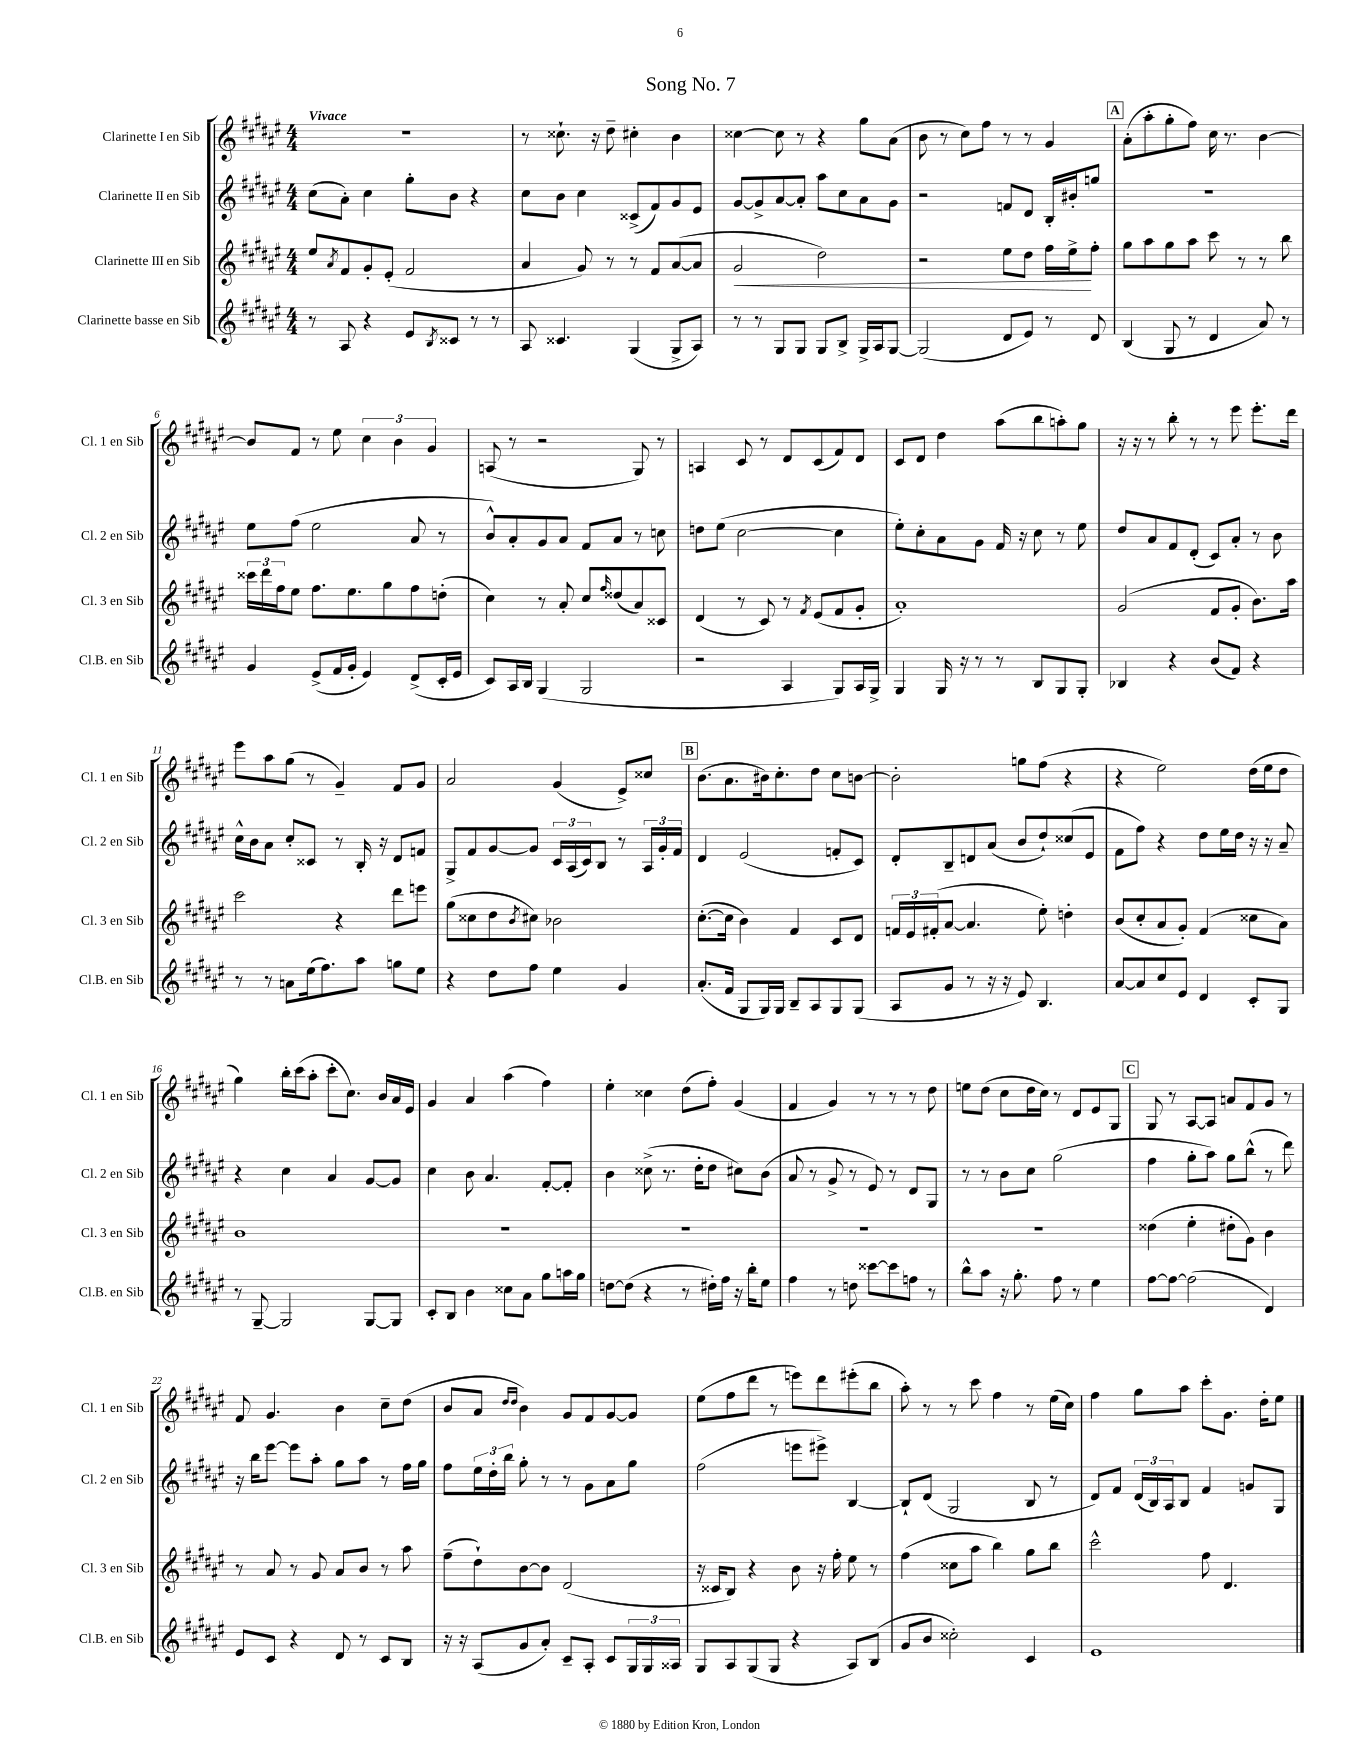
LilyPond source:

\header { title = "Song No. 7" }
<<
\new StaffGroup <<
\new Staff = "s0" \with { instrumentName = "Clarinette I en Sib" shortInstrumentName = "Cl. 1 en Sib" } {
    \clef treble \key fis \major \numericTimeSignature \time 4/4 \tempo "Vivace"
    R1 |
    r8 cisis''8.-! r16 dis''8-- cis''4-. b'4 |
    cisis''4~ cisis''8 r8 r4 gis''8 ais'8( |
    b'8 r8 cis''8) fis''8 r8 r8 gis'4 |
    \mark \markup { \box "A" } ais'8-.( ais''8-. gis''8-. fis''8) cis''16 r8. b'4~ |
    b'8 fis'8 r8 eis''8 \tuplet 3/2 { cis''4 b'4 gis'4 } |
    a8( r8 r2 gis8) r8 |
    a4 cis'8 r8 dis'8 cis'8( fis'8) dis'8 |
    cis'8 dis'8 dis''4 ais''8( b''8 a''8-.) gis''8 |
    r16 r16 r8 b''8-. r8 r8 eis'''8 eis'''8.-. dis'''16 |
    eis'''8 ais''8 gis''8( r8 gis'4--) fis'8 gis'8 |
    ais'2 gis'4( eis'8->) cisis''8 |
    \mark \markup { \box "B" } b'8.( ais'8. bis'16) cis''8.-. dis''8 cis''8 b'8~ |
    b'2-. g''8 fis''8( r4 |
    r4 eis''2) dis''16( eis''16 dis''8 |
    gis''4) b''16-. cis'''16( ais''8-. cis'''8-. cis''8.) b'16 ais'16 eis'16 |
    gis'4 ais'4 ais''4( fis''4) |
    eis''4-. cisis''4 dis''8( fis''8-.) gis'4( |
    fis'4 gis'4) r8 r8 r8 dis''8 |
    e''8 dis''8( cis''8 dis''16 cis''16) r8 dis'8 eis'8 gis8 |
    \mark \markup { \box "C" } gis8 r8 ais8~ ais8 a'8 fis'8 gis'8 r8 |
    fis'8 gis'4. b'4 cis''8-- dis''8( |
    b'8 ais'8 \grace { dis''16 dis''16 } b'4) gis'8 fis'8 gis'8~ gis'8 |
    eis''8( fis''8 dis'''8 r8 e'''8) dis'''8 eis'''8-.( b''8 |
    ais''8-.) r8 r8 cis'''8 fis''4 r8 eis''16( cis''16) |
    fis''4 gis''8 ais''8 cis'''8-. gis'8. dis''16-. eis''8 \bar "|." |
}
\new Staff = "s1" \with { instrumentName = "Clarinette II en Sib" shortInstrumentName = "Cl. 2 en Sib" } {
    \clef treble \key fis \major \numericTimeSignature \time 4/4
    cis''8( ais'8-.) cis''4 gis''8-. b'8 r4 |
    cis''8 b'8 cis''4 cisis'8->( fis'8) gis'8 eis'8 |
    gis'8~ gis'8-> ais'8~ ais'8-. ais''8 cis''8 ais'8 gis'8 |
    r2 f'8 dis'8 b16-. bis'16-. g''8 |
    \mark \markup { \box "A" } R1 |
    eis''8 fis''8( eis''2 ais'8 r8 |
    b'8-^) ais'8-. gis'8 ais'8 fis'8 ais'8 r8 c''8 |
    d''8 eis''8( cis''2~ cis''4 |
    eis''8-.) cis''8-. ais'8 gis'8 fis'16 r16 cis''8 r8 eis''8 |
    dis''8 ais'8 fis'8 dis'8-.( cis'8) ais'8-. r8 b'8 |
    cis''16-^ b'16 ais'8 cis''8-. cisis'8 r8 b16-. r16 dis'8 f'8 |
    gis8-> fis'8 gis'8~ gis'8 \tuplet 3/2 { cis'16 ais16( cis'16) } b8 r8 \tuplet 3/2 { ais16 gis'16-. fis'16 } |
    \mark \markup { \box "B" } dis'4 eis'2( f'8-. cis'8) |
    dis'8-. b8-- d'8 ais'8( b'8 dis''8-!) cisis''8( eis'8 |
    fis'8 fis''8) r4 dis''8 eis''16 dis''16 r16 r16 ais'8-- |
    r4 cis''4 ais'4 gis'8~ gis'8 |
    cis''4 b'8 ais'4. fis'8~-. fis'8-. |
    b'4 cisis''8->( r8. dis''16-. dis''8 cis''8) b'8( |
    ais'8 r8 gis'8-> r8 eis'8) r8 dis'8 gis8 |
    r8 r8 b'8 cis''8 gis''2( |
    \mark \markup { \box "C" } fis''4 gis''8-. ais''8) gis''8 b''8-^( r8 dis'''8) |
    r16 b''16 eis'''8~ eis'''8 ais''8-. gis''8 ais''8 r8 fis''16 gis''16 |
    fis''8 \tuplet 3/2 { eis''16 dis''16-. b''16 } gis''8-. r8 r8 gis'8 ais'8 gis''8 |
    fis''2( e'''8 eis'''8->) b4~ |
    b8-! dis'8( gis2 b8 r8 |
    dis'8) fis'8 \tuplet 3/2 { dis'16( b16) ais16 } b8 fis'4 g'8 gis8 \bar "|." |
}
\new Staff = "s2" \with { instrumentName = "Clarinette III en Sib" shortInstrumentName = "Cl. 3 en Sib" } {
    \clef treble \key fis \major \numericTimeSignature \time 4/4
    eis''8 \acciaccatura { ais'8 } fis'8 gis'8-. eis'8-.( fis'2 |
    ais'4 gis'8) r8 r8 fis'8 ais'8~( ais'8 |
    gis'2\< dis''2) |
    r2 eis''8 dis''8 fis''16 eis''16->\! fis''8-. |
    \mark \markup { \box "A" } gis''8 ais''8 gis''8 ais''8 cis'''8 r8 r8 b''8 |
    \tuplet 3/2 { cisis'''16 dis'''16 fis''16 } eis''8 fis''8. eis''8. gis''8 fis''8 d''8-.( |
    cis''4) r8 ais'8-. cis''8 \grace { fis''16 } disis''8( ais'8) cisis'8 |
    dis'4( r8 cis'8) r8 \acciaccatura { fis'8 } eis'8( fis'8 gis'8-. |
    ais'1-.) |
    gis'2( fis'8 gis'8-. b'8.) ais''16 |
    cis'''2 r4 dis'''8 e'''8 |
    gis''8( cisis''8 dis''8 \acciaccatura { b'8 } cis''8) bes'2 |
    \mark \markup { \box "B" } cis''8.~-.( cis''16 b'4) fis'4 cis'8 dis'8 |
    \tuplet 3/2 { f'16 eis'16 fis'16-.( } ais'8~ ais'4. eis''8-.) d''4-. |
    b'8( cis''8-. ais'8 gis'8-.) fis'4( cisis''8 ais'8) |
    b'1 |
    R1 |
    R1 |
    R1 |
    R1 |
    \mark \markup { \box "C" } disis''4( eis''4-. dis''8-. gis'8) b'4 |
    r8 ais'8 r8 gis'8 ais'8 b'8 r8 ais''8 |
    fis''8--( dis''8-!) b'8~ b'8 dis'2( |
    r16 cisis'16 b8) r4 b'8 r16 fis''16-. eis''8 r8 |
    fis''4( cisis''8 ais''8 b''4) gis''8 b''8 |
    cis'''2-^ fis''8 dis'4. \bar "|." |
}
\new Staff = "s3" \with { instrumentName = "Clarinette basse en Sib" shortInstrumentName = "Cl.B. en Sib" } {
    \clef treble \key fis \major \numericTimeSignature \time 4/4
    r8 ais8 r4 eis'8 \acciaccatura { b8 } cisis'8 r8 r8 |
    ais8 cisis'4. gis4( gis8-> ais8) |
    r8 r8 gis8 gis8 gis8 b8-> gis16-> ais16 gis8~ |
    gis2( dis'8 eis'8) r8 dis'8 |
    \mark \markup { \box "A" } b4( gis8 r8 dis'4 ais'8) r8 |
    gis'4 eis'8->( fis'16 gis'16-. eis'4) dis'8->( cis'16-. eis'16 |
    cis'8) ais16 b16 gis4( gis2 |
    r2 ais4 gis8) ais16 gis16-> |
    gis4 gis16 r16 r8 r8 b8 gis8 gis8-. |
    bes4 r4 b'8( fis'8) r4 |
    r8 r8 a'8 eis''16( fis''8.) ais''8 g''8 eis''8 |
    r4 dis''8 fis''8 eis''4 gis'4 |
    \mark \markup { \box "B" } ais'8.-.( fis'16 gis8 gis16) gis16 b8-- ais8 gis8 gis8( |
    ais8 gis'8 r8 r16 r16 eis'8) b4. |
    ais'8~ ais'8 cis''8 eis'8 dis'4 cis'8-. gis8 |
    r8 gis8~-- gis2 gis8~ gis8 |
    cis'8-. b8 b'4 cisis''8 ais'8 gis''8 a''16 gis''16 |
    d''8~ d''8( r4 r8 dis''16-.) fis''16 r16 b''16-. eis''8 |
    fis''4 r8 d''8 cisis'''8~ cisis'''8 f''8 r8 |
    b''8-^ ais''8 r16 gis''8.-. fis''8 r8 eis''4 |
    \mark \markup { \box "C" } fis''8~ fis''8~ fis''2( dis'4) |
    eis'8 cis'8 r4 dis'8 r8 cis'8 b8 |
    r16 r16 ais8( gis'8 ais'8-.) cis'8-- ais8-. cis'8 \tuplet 3/2 { gis16 gis16 aisis16 } |
    gis8 ais8 gis8( gis8 r4 ais8) b8( |
    gis'8 b'8 cisis''2-.) cis'4 |
    eis'1 \bar "|." |
}
>>
>>
